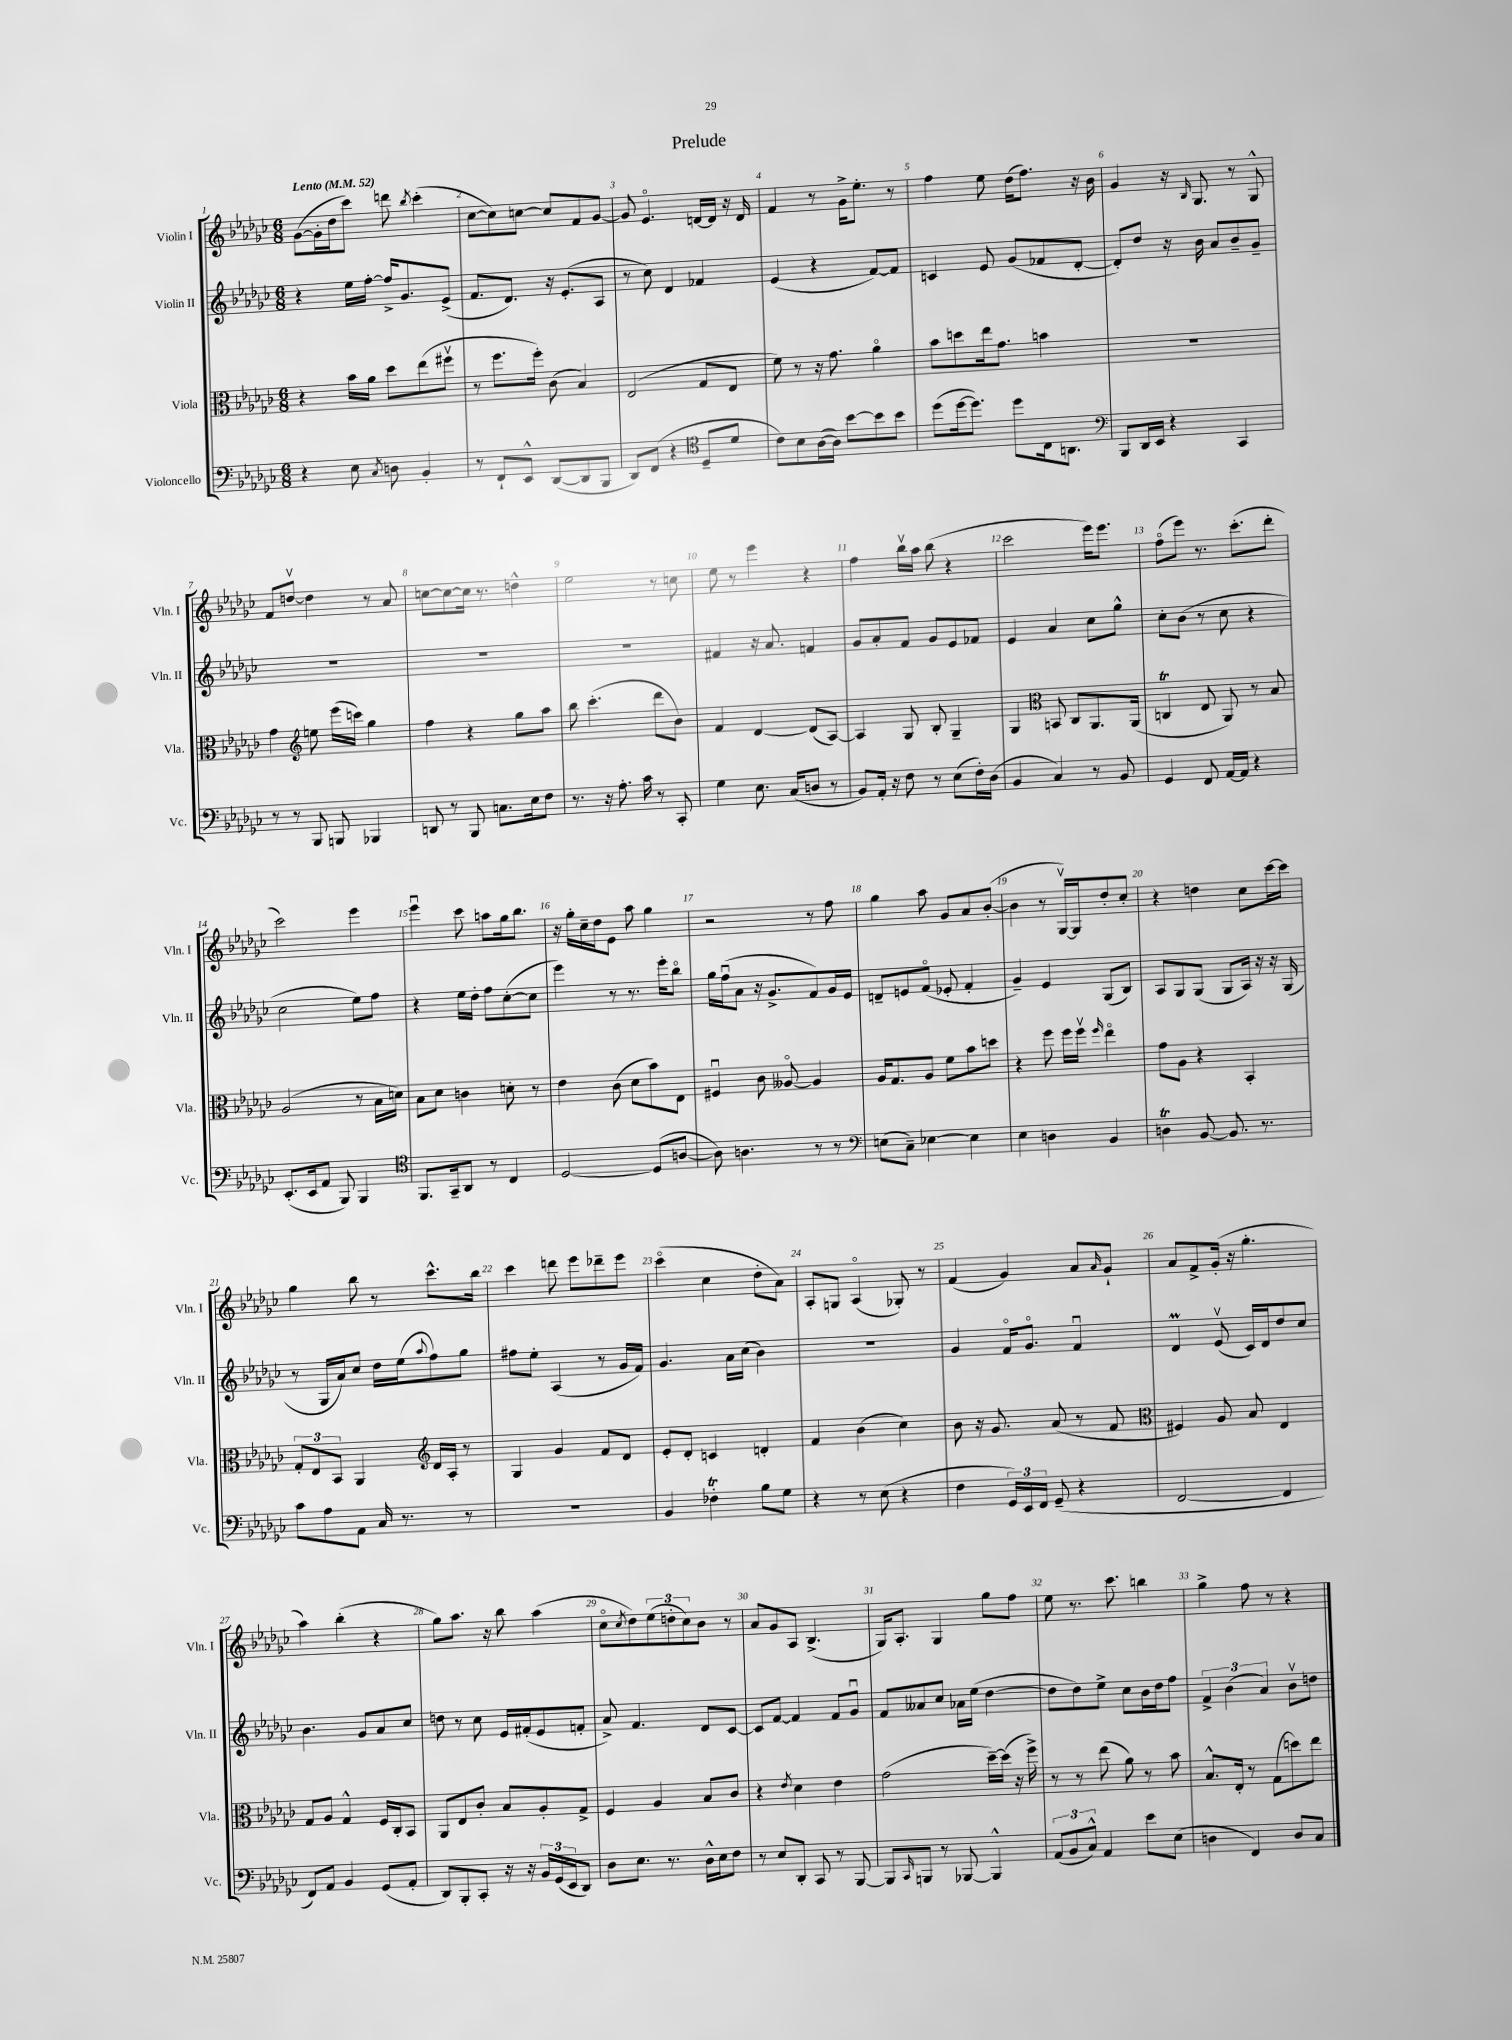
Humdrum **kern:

**kern	**kern	**kern	**kern
*staff4	*staff3	*staff2	*staff1
*clefF4	*clefC3	*clefG2	*clefG2
*k[b-e-a-d-g-c-]	*k[b-e-a-d-g-c-]	*k[b-e-a-d-g-c-]	*k[b-e-a-d-g-c-]
*M6/8	*M6/8	*M6/8	*M6/8
*MM52	*MM52	*MM52	*MM52
4r	4r	4r	([8g-\L
.	.	.	16g-'\]L
.	.	.	16dd-\J
8E-\	16b-\LL	16ee-\LL	8ccc-\J)
.	16a-\JJ	[16ff'\JJ	.
8qC-/	.	.	.
8D\	8dd-\L	16ff^/]LK	8ddd\
.	.	8.g-/	.
.	.	.	8qbb-/
4BB-'/	(8ee-\	.	(4ccc-'\
.	8ff#v\J	(8e-^/J	.
=	=	=	=
8r	8r	8.f/L	[8cc-\L
8FF`/L	8.ff\L	.	8cc-\])
.	.	8.d-/J)	.
8EE-^^/J	.	.	[8cc\J
.	16ff'\Jk)	.	.
([8DD-/L	(8c-\	16r	8cc/]L
.	.	(8.e-'/L	.
8DD-/]	4B-/)	.	8f/
8BBB-/J	.	8A-/J	[8g-/J
=	=	=	=
8DD-/L)	(2E-/	8r	8g-/]
(8FF/J	.	8cc-\)	4.e-o/
4r	.	4d-/	.
*clefC4	*	*	*
8D-~/L	8G-/L	4f-/	[16d/LL
.	.	.	16d/]JJ
8d-/J	8E-/J	.	16r
.	.	.	16d/
=	=	=	=
8c-\L)	8f\)	(4e-/	4f/
8B-\	8r	.	.
([16A-\L	16r	4r	8r
16A-\]JJ)	8.g-\	.	.
[8b-\L	.	.	16g-^\LK
.	.	.	8.ee-'\J
8b-\]	4a-o\	[8f/L)	.
8b-\J	.	8f/]J	8r
=	=	=	=
(8dd-\L	8b-\L	4c/	4ff\
[16dd-\k	8dd\	.	.
8.dd-\]J)	.	.	.
.	16ee-\k	8e-/	8ee-\
.	8.g-\J	.	.
8dd-\L	.	(8g-/L	(16dd-\LK
.	.	.	8.ff\J)
16C-\k	4b\	8f-/	.
8.AA\J	.	.	.
.	.	[8d-'/J	16r
.	.	.	16b-\
=	=	=	=
*clefF4	*	*	*
8BBB-/L	2.r	8d-'/]L)	4g-/
16DD-/L	.	8dd-/J	.
16EE-/JJ	.	.	.
4r	.	16r	16r
.	.	.	16qqB-/
.	.	16b-\	8.G-/
.	.	8a-/L	.
4CC-/	.	8b-~/	8r
.	.	8g-~/J	8G-^^/
=	=	=	=
8r	4g-\	2.r	8f/L
8r	.	.	[8ddv/J
*	*clefG2	*	*
8BBB-/	8ee\	.	4dd\]
8BBB/	(16eee-\LL	.	.
.	16ccc\JJ)	.	.
4BBB-/	4gg-\	.	8r
.	.	.	8a-/
=	=	=	=
8DD/	4ff\	2.r	[8cc\L
8r	.	.	8cc\_
8BBB-/	4r	.	16cc\]Jk
.	.	.	8.r
8.C\L	.	.	.
.	8gg-\L	.	4dd^^\
16E-\k	.	.	.
8F\J	8aa-\J	.	.
=	=	=	=
8.r	8bb-\	2.r	2ee-\
.	(4.ccc-'\	.	.
16r	.	.	.
8.A-'\	.	.	.
16c-\	.	.	.
8r	8ddd-\L	.	8r
8CC-'/	8b-\J)	.	8cc\
=	=	=	=
4G-\	4f/	4f#/	8ee-\
.	.	.	8r
8.E-\	[4d-/	16r	4eee-\
.	.	8.a-/	.
(16C-/LK	.	.	.
8D/J	(8d-/]L	4f/	4r
8r	[8A-/J)	.	.
=	=	=	=
8BB-/L)	4A-/]	8g-/L	4ff\
16AA-'/Jk	.	8a-'/	.
16r	.	.	.
8F\	8G-/	8f/J	16bb-v\LL
.	.	.	16aa-\JJ
8r	8B-'/	8g-/L	(8bb-\
(8E-\L	4G-~/	8e-/	4r
16F'\L)	.	8f-/J	.
(16D-\JJ	.	.	.
=	=	=	=
4BB-/	4G-/	4e-/	2ccc-\
*	*clefC3	*	*
4C-/)	8BB/	4a-/	.
.	8C-/L	.	.
8r	8.AA-/	8cc-\L	16eee-\LK)
.	.	.	8.eee-\J
8BB-/	.	8gg-^^\J	.
.	(16AA-/Jk	.	.
=	=	=	=
4GG-/	4C/	8cc-'\L	(8ffo\L
.	.	(8b-\J	8eee-\J)
8FF/	8E-/	8r	8.r
[16AA-/LL	8AA-/)	8cc-\	.
16AA-/]JJ	.	.	(8.ccc-'\L
4r	8r	4r	.
.	8B-/	.	8ddd-'\J
=	=	=	=
(8.EE-'/L	(2A-/	2cc-\	2ccc-\)
16EE-/k	.	.	.
8AA-/J	.	.	.
8BBB-/)	.	.	.
4BBB-/	8r	8ee-\L)	4eee-\
.	16B-\LL	8ff\J	.
.	16d\JJ)	.	.
=	=	=	=
*clefC4	*	*	*
8.FF/L	8B-\L	4r	4eee-u\
.	8d-\J	.	.
16GG-~/k	.	.	.
8AA-/J	4c\	16ee-\LL	8ccc-\
.	.	16dd-'\JJ	.
8r	.	8ff\L	8aa\L
4C-/	8d'\	([8cc-'\	16gg-\k
.	.	.	8.bb-\J
.	8r	8cc-\]J	.
=	=	=	=
[2D-/	4e-\	4eee-\)	16r
.	.	.	16gg-'\LL
.	.	.	16cc-~\
.	.	.	16dd-\J
.	(8c-\	8r	8e-\J
.	8d-\L	8.r	8aa-\
(8D-/]L	8b-\)	.	4gg-\
.	.	16eee-'\LK	.
[8A/J	8E-\J	8bb-o\J	.
=	=	=	=
8A\])	4F#u/	16gg-\LL	2r
.	.	(16ffu\J	.
4.A\	.	8a-\J	.
.	8c-\	16r	.
.	.	8.g-^/L	.
.	[8A--o/	.	.
8r	4A--/]	8f/)	8r
8r	.	16g-/L	8ff\
.	.	16e-/JJ	.
=	=	=	=
*clefF4	*	*	*
(8E\L	16A-/LK	8d~/L	4gg-\
.	8.G-/	.	.
8C-~\J)	.	8e/	.
[4E-\	8A-/J	(8fo/J	8aa-\
.	8f\L	8e-'/	8g-/L
4E-\]	8b-\	4f'/	8a-/
.	8dd\J	.	([8b-'/J
=	=	=	=
4E-\	4r	4g-~/)	4b-\]
4D\	8ff\	4e-/	8r
.	16ff\LL	.	[16G-v/LL)
.	16ffv\JJ	.	16G-/]J
.	16qqff/	.	.
4BB-/	4ee-o\	(8G-/L	8dd-'/
.	.	8B-/J)	8cc-'/J
=	=	=	=
4D\	8g-\L	8A-/L	4r
.	8A-\J	8G-/	.
[8BB-/	4r	(8G-/J	4dd\
8.BB-/]	.	8G-/L	.
.	4BB-'/	16A-/Jk)	8cc-\L
8.r	.	16r	.
.	.	16r	[16ccc-\L
.	.	(16G-/	16ccc-\]JJ
=	=	=	=
8c-\L	12G-'/L	8r	4gg-\
.	12E-/	.	.
8A-\	.	16G-/LL	.
.	12BB-/J	.	.
.	.	16a-/J)	.
8AA-\J	4AA-/	8cc-/J	8bb-\
16C-/	.	16dd-\LL	8r
8.r	.	(16ee-\J	.
*	*clefG2	*	*
.	.	8qqaa-/	.
.	16d-/LL	8ff\)	8.ccc-^^\L
.	16A-'/JJ	.	.
8r	8r	8gg-\J	.
.	.	.	16bb-\Jk
=	=	=	=
2.r	4G-/	8ff#\L	4ccc-\
.	.	8ee-'\J	.
.	4g-/	(4A-/	8ddd\
.	.	.	8eee-\L
.	8f/L	8r	8ddd-~\
.	8d-/J	16g-/LL	8eee-\J
.	.	16f/JJ)	.
=	=	=	=
4BB-/	8e-'/L	4.g-/	(4ccc-o\
.	8d-'/J	.	.
4F-'\	4c/	.	4cc-\
.	.	16a-\LL	.
.	.	(16cc-\JJ	.
8B-\L	4d'/	4b-\)	8dd-'\L
8G-\J	.	.	8a-\J)
=	=	=	=
4r	4f/	2.r	8A-'/L
.	.	.	8G/J
8r	(4b-\	.	(4A-o/
(8E-\	.	.	.
4r	4cc-\)	.	8G-'/)
.	.	.	8r
=	=	=	=
4F\	8b-\	4g-/	(4f/
.	16r	.	.
.	8.g-/	.	.
24GG-/LL)	.	16fo/LK	4g-/)
24EE-/	.	.	.
.	.	8.g-o/J	.
24FF/JJ	.	.	.
(8GG-~/	(8a-/	.	.
4r	8r	4fu/	8a-/L
.	.	.	16qqa-/
.	8f/	.	8g-`/J
=	=	=	=
*	*clefC3	*	*
[2FF/	4F#/)	4d-/	8a-/L
.	.	.	8f^/
.	8A-/	(8e-v/	(16g-'/Jk
.	.	.	16r
.	8B-/	16c-/LL)	4.gg-'\
.	.	16d-/J	.
4FF/]	4E-/	8dd-/	.
.	.	8cc-/J	.
=	=	=	=
8FF/L)	8G-/L	4.b-\	4aa-\)
8AA-/J	8A-/J	.	.
4BB-/	4G-^^/	.	(4bb-'\
.	.	8g-/L	.
(8GG-/L	16F/LL	8a-/	4r
.	16C-'/J	.	.
8AA-'/J	8BB-/J	8cc-/J	.
=	=	=	=
8DD-/L)	8AA-/L	8dd\	8gg-\L)
8BBB-'/	8E-/	8r	8.aa-\J
8CC-'/J	8c-'/J	8cc-\	.
.	.	.	16r
16r	8B-/L	16e-/LL	8bb-\
16r	.	(16f#'/J	.
24BB-/LL	8A-'/	8e-/	(4aa-\
(24GG-/	.	.	.
24EE-/J	.	.	.
8DD-/J)	8G-^/J	8f'/J	.
=	=	=	=
8D-\L	4F/	8a-^/)	8cc-o\L
.	.	.	8qcc-/
8.E-\J	.	4.f/	8dd-\)
.	4A-/	.	(12ee-\
8.r	.	.	.
.	.	.	12dd'\
.	.	.	12cc-\)
16D-^^\LL	8B-/L	8d-/L	8b-\J
16E-\J	.	.	.
8F\J	8c-/J	[8c-/J	8r
=	=	=	=
8r	4r	8c-/]L	8a-/L
8E-/L	.	[8f/J	8g-/
.	8qe-/	.	.
8DD-'/J	4d-\	4f/]	8A-/J
8CC-/	.	.	(4.B-^/
8r	4e-\	8f/L	.
[8BBB-/	.	8g-u/J	.
=	=	=	=
8BBB-/]L	(2g-\	8f/L	16G-/LK)
.	.	.	8.A-'/J
16qqCC-/	.	.	.
8BBB/J	.	8a--/	.
8r	.	8cc-/J	4G-/
[8BBB-/	.	16a-\LL	.
.	.	(16ee-\JJ	.
4BBB-^^/]	[16dd-~\LL)	[4dd-\	8gg-\L
.	(16dd-\]JJ	.	.
.	16r	.	8ff\J
.	16ff^\)	.	.
=	=	=	=
(12AA-/L	8r	8dd-\]L	8ee-\
12BB-/	.	.	.
.	8r	8dd-\)	8.r
12C-^^/J)	.	.	.
4AA-/	(8ee-\	8ee-^\J	.
.	.	.	8.ccc-\
.	8a-\)	8cc-\L	.
8e-\L	8r	16b-\L	4bb\
.	.	16dd-\J	.
(8E-\J	8b-\	8ff\J	.
=	=	=	=
4D\	8.B-^^/L	6f^/	4gg-^\
.	.	(6b-\	.
.	16E-'/Jk	.	.
4FF/)	8r	.	8ff\
.	.	6a-/)	.
.	(8G-\L	.	8r
8D/L	8dd\)	8b-v\L	4r
8C-/J	8ee-\J	8dd\J	.
==	==	==	==
*-	*-	*-	*-
